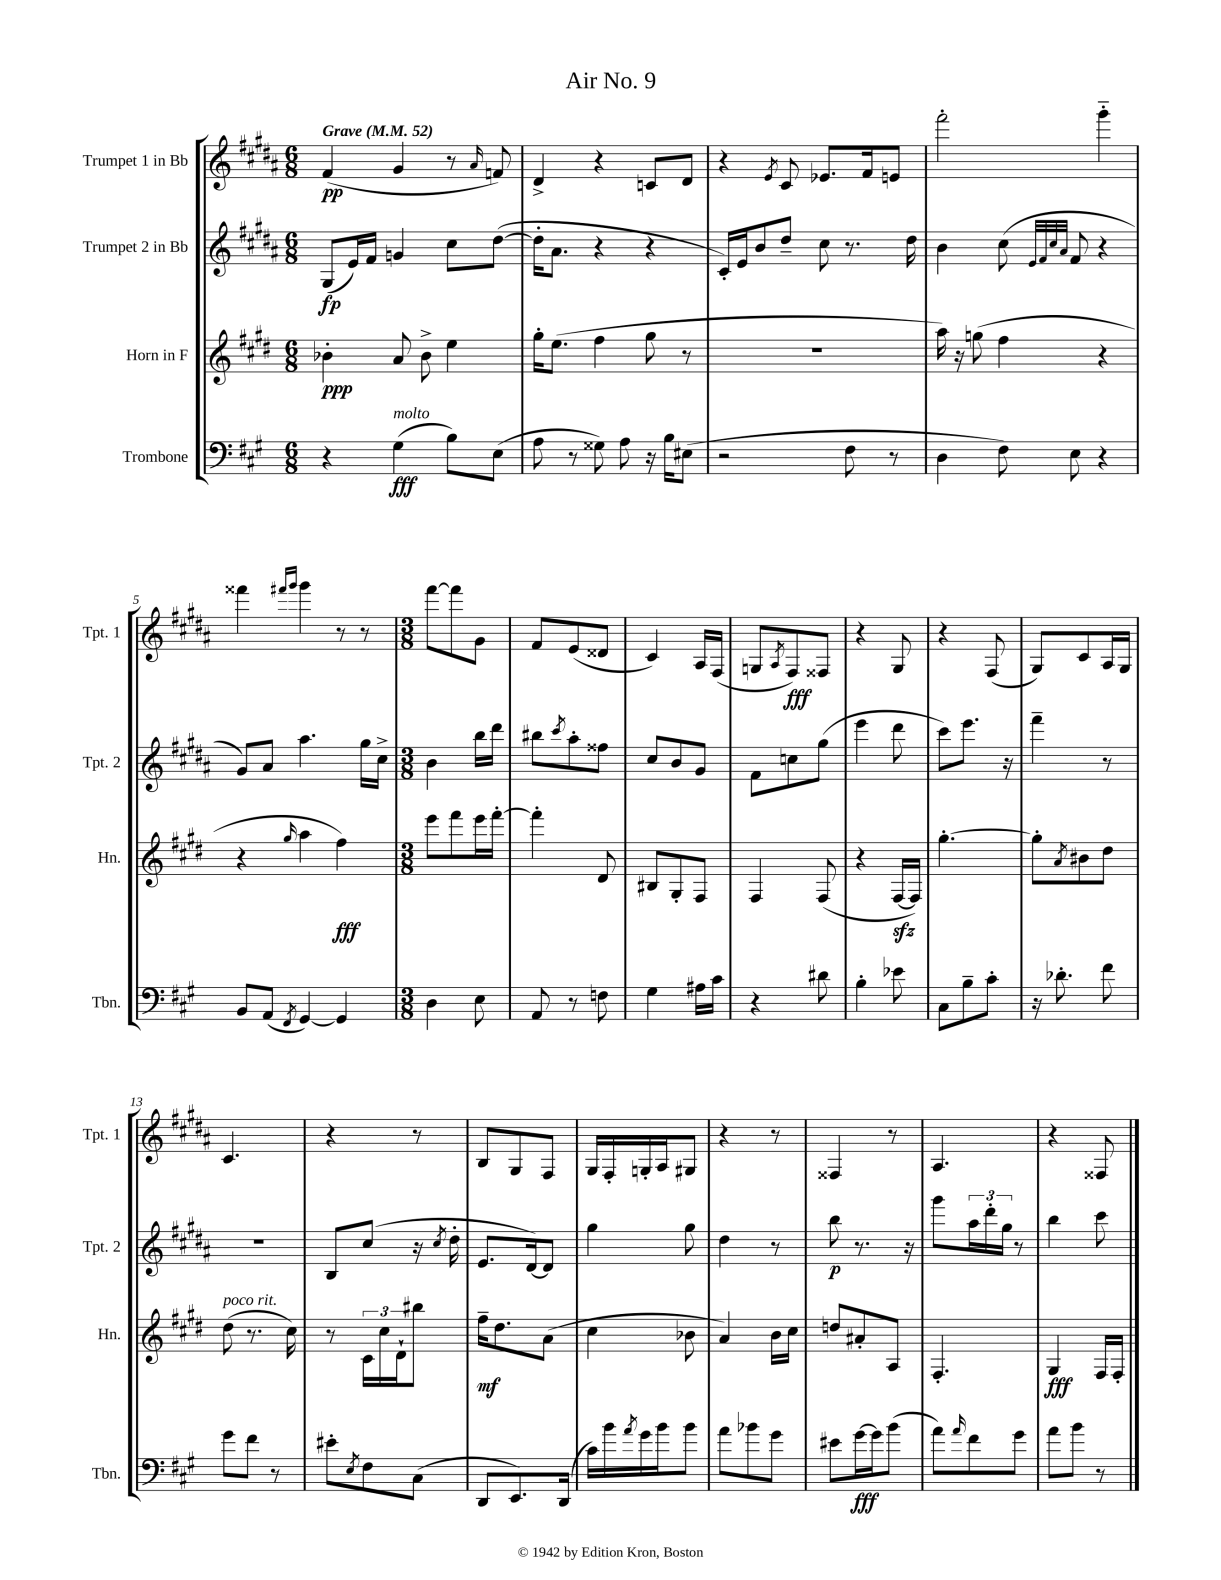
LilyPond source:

\header { title = "Air No. 9" }
<<
\new StaffGroup <<
\new Staff = "s0" \with { instrumentName = "Trumpet 1 in Bb" shortInstrumentName = "Tpt. 1" } {
    \clef treble \key b \major \numericTimeSignature \time 6/8 \tempo "Grave" 4 = 52
    fis'4\pp( gis'4 r8 \grace { ais'16 } f'8) |
    dis'4-> r4 c'8 dis'8 |
    r4 \acciaccatura { e'8 } cis'8 ees'8. fis'16 e'8 |
    fis'''2-. gis'''4-_ |
    fisis'''4 \grace { fis'''16 gis'''16 } gis'''4 r8 r8 |
    \numericTimeSignature \time 3/8 fis'''8~ fis'''8 gis'8 |
    fis'8 e'8( disis'8 |
    cis'4) ais16 fis16( |
    g8 \acciaccatura { ais8 } fis8\fff) fisis8 |
    r4 gis8 |
    r4 fis8( |
    gis8) cis'8 ais16 gis16 |
    cis'4. |
    r4 r8 |
    b8 gis8 fis8 |
    gis16 fis16-. g16-. ais16 gis8 |
    r4 r8 |
    fisis4 r8 |
    ais4. |
    r4 fisis8 \bar "|." |
}
\new Staff = "s1" \with { instrumentName = "Trumpet 2 in Bb" shortInstrumentName = "Tpt. 2" } {
    \clef treble \key b \major \numericTimeSignature \time 6/8
    gis8\fp( e'16) fis'16 g'4 cis''8 dis''8~( |
    dis''16-. ais'8. r4 r4 |
    cis'16-.) e'16 b'8 dis''8-- cis''8 r8. dis''16 |
    b'4 cis''8( \grace { e'32 fis'32 cis''32 ais'32 } fis'8 r4 |
    gis'8) ais'8 ais''4. gis''16 cis''16-> |
    \numericTimeSignature \time 3/8 b'4 b''16 dis'''16 |
    bis''8 \acciaccatura { cis'''8 } ais''8-. fisis''8 |
    cis''8 b'8 gis'8 |
    fis'8 c''8 gis''8( |
    e'''4 dis'''8 |
    cis'''8) e'''8. r16 |
    fis'''4-- r8 |
    R4. |
    b8 cis''8( r16 \acciaccatura { cis''8 } dis''16-. |
    e'8. dis'16~) dis'8 |
    gis''4 gis''8 |
    dis''4 r8 |
    b''8\p r8. r16 |
    gis'''8 \tuplet 3/2 { ais''16 dis'''16-. gis''16 } r8 |
    b''4 cis'''8 \bar "|." |
}
\new Staff = "s2" \with { instrumentName = "Horn in F" shortInstrumentName = "Hn." } {
    \clef treble \key e \major \numericTimeSignature \time 6/8
    bes'4-.\ppp a'8 bes'8-> e''4 |
    gis''16-. e''8.( fis''4 gis''8 r8 |
    R2. |
    a''16) r16 g''8( fis''4 r4 |
    r4 \grace { gis''16 } a''4 fis''4\fff) |
    \numericTimeSignature \time 3/8 e'''8 fis'''8 e'''16 fis'''16~-. |
    fis'''4-. dis'8 |
    bis8 gis8-. fis8 |
    fis4 fis8( |
    r4 fis16~\sfz fis16) |
    gis''4.~-. |
    gis''8-. \acciaccatura { a'8 } bis'8 dis''8 |
    dis''8^\markup { \italic "poco rit." }( r8. cis''16) |
    r8 \tuplet 3/2 { cis'16 cis''16 dis'16-! } bis''8 |
    fis''16--\mf dis''8. a'8( |
    cis''4 bes'8 |
    a'4) b'16 cis''16 |
    d''8 ais'8-. a8 |
    fis4.-. |
    gis4\fff fis16 fis16-. \bar "|." |
}
\new Staff = "s3" \with { instrumentName = "Trombone" shortInstrumentName = "Tbn." } {
    \clef bass \key a \major \numericTimeSignature \time 6/8
    r4 gis4\fff^\markup { \italic "molto" }( b8) e8( |
    a8 r8 gisis8) a8 r16 b16 eis8( |
    r2 fis8 r8 |
    d4 fis8) e8 r4 |
    b,8 a,8( \acciaccatura { fis,8 } gis,4~) gis,4 |
    \numericTimeSignature \time 3/8 d4 e8 |
    a,8 r8 f8 |
    gis4 ais16 cis'16 |
    r4 dis'8 |
    b4-. ees'8 |
    cis8 b8-- cis'8-. |
    r16 des'8.-. fis'8 |
    gis'8 fis'8 r8 |
    eis'8-. \acciaccatura { e8 } fis8 cis8( |
    d,8 e,8.) d,16( |
    cis'16) b'16 \acciaccatura { a'8 } gis'16 b'16 b'8 |
    a'8 bes'8 gis'8 |
    eis'8 gis'16~\fff gis'16 b'8( |
    a'8) \grace { a'16 } fis'8 gis'8 |
    a'8 b'8 r8 \bar "|." |
}
>>
>>
